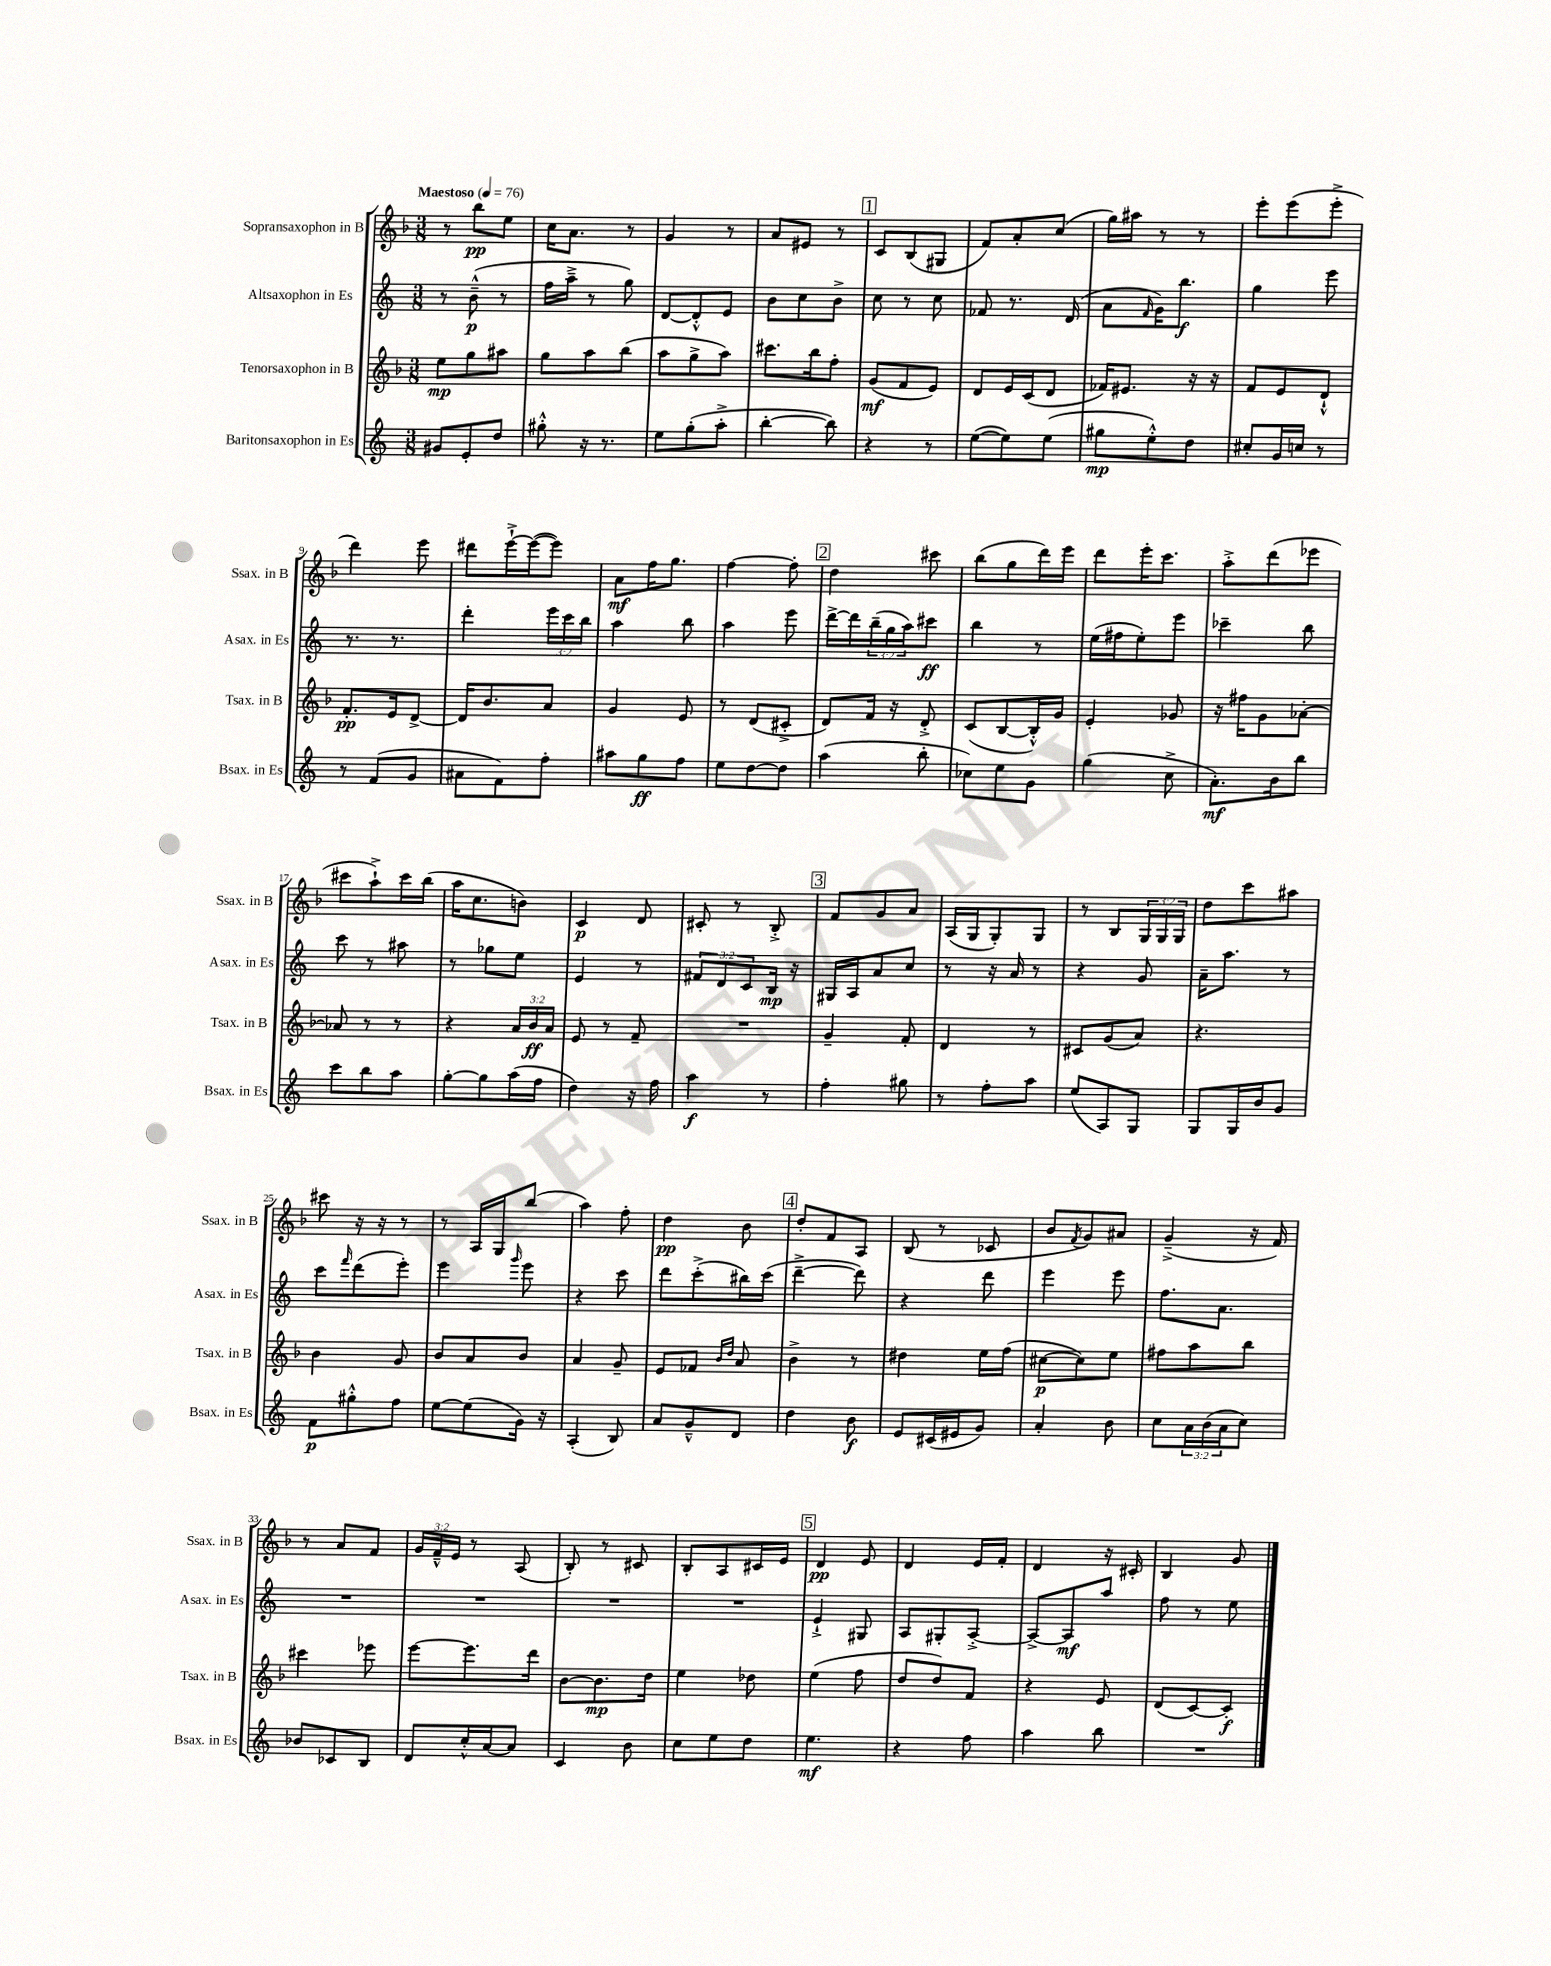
<<
\new StaffGroup <<
\new Staff = "s0" \with { instrumentName = "Sopransaxophon in B" shortInstrumentName = "Ssax. in B" } {
    \clef treble \key f \major \numericTimeSignature \time 3/8 \override Staff.TupletNumber.text = #tuplet-number::calc-fraction-text \tempo "Maestoso" 4 = 76
    r8 bes''8\pp e''8 |
    c''16 a'8. r8 |
    g'4 r8 |
    a'8 eis'8 r8 |
    \mark \markup { \box "1" } c'8 bes8( gis8 |
    f'8) a'8-. c''8( |
    g''16) ais''16 r8 r8 |
    e'''8-. e'''8( e'''8-.-> |
    d'''4) e'''8 |
    dis'''8 e'''16~-!-> e'''16~( e'''8) |
    a'8\mf f''16 g''8. |
    f''4~ f''8-. |
    \mark \markup { \box "2" } d''4 cis'''8 |
    bes''8( g''8 d'''16) e'''16 |
    d'''8 e'''16-. c'''8. |
    a''8-.-> d'''8( ees'''8 |
    cis'''8 a''8-!->) cis'''16 bes''16( |
    a''16 c''8. b'8) |
    c'4\p d'8 |
    cis'8-. r8 bes8-.-> |
    \mark \markup { \box "3" } f'8 g'8 a'8 |
    a16( g16 g8-.) g8 |
    r8 bes8 \tuplet 3/2 { g16 g16 g16 } |
    d''8 c'''8 ais''8 |
    cis'''8 r16 r16 r8 |
    r8 a16 g16 bes''8( |
    a''4) f''8-. |
    d''4\pp bes'8 |
    \mark \markup { \box "4" } d''8-. f'8 a8 |
    bes8( r8 ces'8 |
    bes'8 \acciaccatura { f'8 } g'8) ais'8 |
    g'4--->( r16 f'16) |
    r8 a'8 f'8 |
    \tuplet 3/2 { g'16 f'16---^ e'16 } r8 a8( |
    bes8-.) r8 cis'8 |
    bes8-. a8 cis'16 e'16 |
    \mark \markup { \box "5" } d'4\pp e'8 |
    d'4 e'16 f'16-. |
    d'4 r16 cis'16-. |
    bes4 g'8 \bar "|." |
}
\new Staff = "s1" \with { instrumentName = "Altsaxophon in Es" shortInstrumentName = "Asax. in Es" } {
    \clef treble \key c \major \numericTimeSignature \time 3/8 \override Staff.TupletNumber.text = #tuplet-number::calc-fraction-text
    r8 b'8---^\p( r8 |
    f''16 a''16---> r8 g''8) |
    d'8~ d'8-.-^ e'8 |
    b'8 c''8 b'8-> |
    \mark \markup { \box "1" } c''8 r8 c''8 |
    fes'8 r8. d'16( |
    a'8 \grace { f'16 } g'16) b''8.\f |
    g''4 e'''8 |
    r8. r8. |
    d'''4-. \tuplet 3/2 { e'''16 c'''16 b''16 } |
    a''4 b''8 |
    a''4 e'''8 |
    \mark \markup { \box "2" } d'''16~-> d'''16 \tuplet 3/2 { b''16--( g''16 a''16) } cis'''8\ff |
    b''4 r8 |
    e''16( fis''16 e''8-.) e'''8 |
    ces'''4-- b''8 |
    c'''8 r8 ais''8 |
    r8 ges''8 e''8 |
    e'4 r8 |
    \tuplet 3/2 { fis'8 d'8 c'8 } b16\mp r16 |
    \mark \markup { \box "3" } gis16 a16 a'8 c''8 |
    r8 r16 a'16 r8 |
    r4 g'8 |
    a'16-- a''8. r8 |
    c'''8 \grace { f'''16 } d'''8( e'''8-.) |
    e'''4 \grace { g'''16 } e'''8 |
    r4 c'''8 |
    d'''8 c'''8-.->( bis''16) c'''16( |
    \mark \markup { \box "4" } d'''4~---> d'''8) |
    r4 d'''8 |
    e'''4 e'''8 |
    f''8. a'8. |
    R4. |
    R4. |
    R4. |
    R4. |
    \mark \markup { \box "5" } e'4-!-> gis8 |
    a8 gis8-. a8~-.-> |
    a8~-> a8\mf a''8 |
    f''8 r8 e''8 \bar "|." |
}
\new Staff = "s2" \with { instrumentName = "Tenorsaxophon in B" shortInstrumentName = "Tsax. in B" } {
    \clef treble \key f \major \numericTimeSignature \time 3/8 \override Staff.TupletNumber.text = #tuplet-number::calc-fraction-text
    e''8\mp g''8 ais''8 |
    g''8 a''8 bes''8( |
    a''8 g''8-> a''8) |
    cis'''8. bes''16 f''8-. |
    \mark \markup { \box "1" } g'8\mf( f'8 e'8) |
    d'8 e'16 c'16( d'8 |
    fes'16) eis'8. r16 r16 |
    f'8 e'8 d'8-!-^ |
    f'8.-.\pp e'16 d'8~-> |
    d'16 bes'8. a'8 |
    g'4 e'8 |
    r8 d'8( cis'8-.-> |
    \mark \markup { \box "2" } d'8) f'16 r16 d'8-.-> |
    c'8( bes8~ bes16-.-^) g'16 |
    e'4-. ges'8 |
    r16 fis''16 g'8 aes'8~-. |
    aes'8 r8 r8 |
    r4 \tuplet 3/2 { a'16 bes'16\ff a'16 } |
    e'8 r8 f'8-- |
    R4. |
    \mark \markup { \box "3" } g'4-- f'8-. |
    d'4 r8 |
    cis'8 g'8( a'8) |
    r4. |
    bes'4 g'8 |
    bes'8 a'8 bes'8 |
    a'4 g'8-- |
    e'8 fes'8 \grace { bes'16 d''16 } a'8 |
    \mark \markup { \box "4" } bes'4-> r8 |
    dis''4 e''16 f''16( |
    cis''8~\p cis''8) e''8 |
    fis''8 a''8 bes''8 |
    cis'''4 ees'''8 |
    e'''8~ e'''8. d'''16 |
    bes'8~ bes'8.\mp d''16 |
    e''4 des''8 |
    \mark \markup { \box "5" } e''4( f''8 |
    d''8 d''8) f'8 |
    r4 e'8 |
    d'8( c'8~) c'8-.\f \bar "|." |
}
\new Staff = "s3" \with { instrumentName = "Baritonsaxophon in Es" shortInstrumentName = "Bsax. in Es" } {
    \clef treble \key c \major \numericTimeSignature \time 3/8 \override Staff.TupletNumber.text = #tuplet-number::calc-fraction-text
    gis'8 e'8-. d''8 |
    gis''8-.-^ r16 r8. |
    e''8 g''8-.( a''8-.-> |
    b''4~-. b''8) |
    \mark \markup { \box "1" } r4 r8 |
    e''8~( e''8) e''8( |
    gis''8\mp e''8-.-^) d''8 |
    cis''8-. g'16 c''16 r8 |
    r8 f'8( g'8 |
    ais'8 f'8) f''8-. |
    ais''8 g''8\ff f''8 |
    e''8 d''8~ d''8 |
    \mark \markup { \box "2" } a''4( b''8-. |
    ces''8) e''8 g'8 |
    g''4( c''8-> |
    a'8.-.\mf) b'16 b''8 |
    c'''8 b''8 a''8 |
    g''8~-. g''8 a''16( f''16 |
    d''4) r16 f''16 |
    a''4\f r8 |
    \mark \markup { \box "3" } f''4-. gis''8 |
    r8 f''8-. a''8 |
    e''8( a8) g8 |
    g8 g16 b'16 g'8 |
    f'8\p gis''8-.-^ f''8 |
    e''8~ e''8( g'16) r16 |
    a4-.( b8) |
    a'8 g'8---^ d'8 |
    \mark \markup { \box "4" } d''4 b'8\f |
    e'8 cis'16( eis'16 g'8) |
    a'4-. b'8 |
    c''8 \tuplet 3/2 { a'16 b'16( a'16 } c''8) |
    bes'8 ces'8 b8 |
    d'8 c''16-.-^ a'16~ a'8 |
    c'4 b'8 |
    c''8 e''8 d''8 |
    \mark \markup { \box "5" } e''4.\mf |
    r4 f''8 |
    a''4 b''8 |
    R4. \bar "|." |
}
>>
>>
